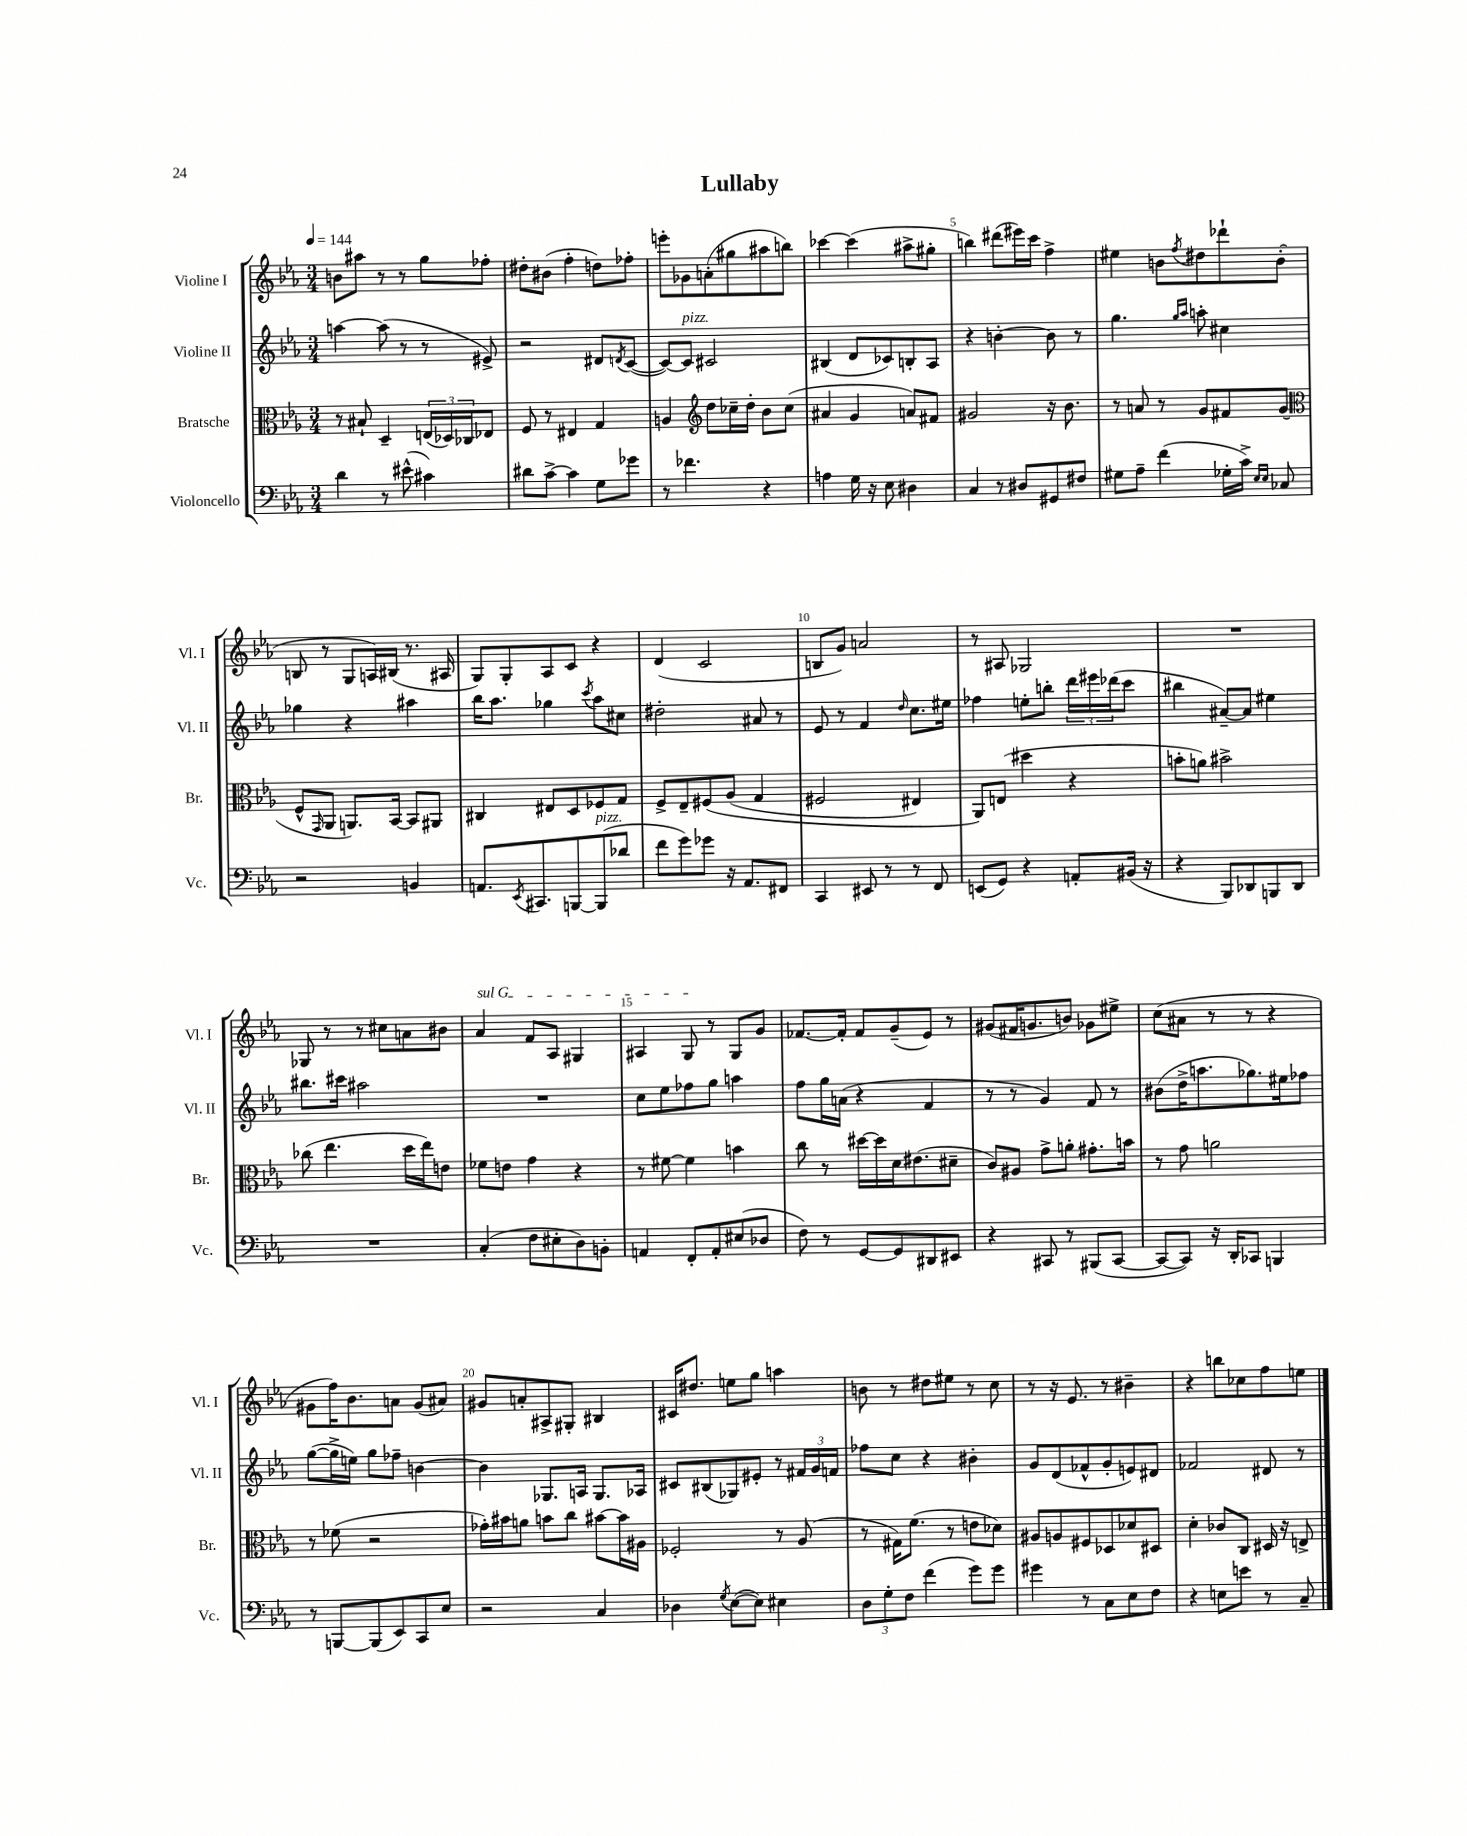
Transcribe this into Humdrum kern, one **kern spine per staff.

**kern	**kern	**kern	**kern
*staff4	*staff3	*staff2	*staff1
*clefF4	*clefC3	*clefG2	*clefG2
*k[b-e-a-]	*k[b-e-a-]	*k[b-e-a-]	*k[b-e-a-]
*M3/4	*M3/4	*M3/4	*M3/4
*MM144	*MM144	*MM144	*MM144
4d	8r	[4aa	8b
.	8B#`	.	8aa#
8r	4D~	(8aa]	8r
(8e#^^	.	8r	8r
4c#)	(24E	8r	8gg
.	24D-)	.	.
.	24C-	.	.
.	8E-	8e#^)	8ff-'
=	=	=	=
8d#	8F	2r	8dd#'
[8c^	8r	.	(8b#
4c]	4E#	.	4ff'
8G	4G	8d#	8dd)
.	.	8qd	.
8g-	.	([8c	8ff-'
=	=	=	=
8r	4A	8c_)	8eee'
4.f-	.	8c]	8g-
*	*clefG2	*	*
.	8dd	2c#	(8a'
.	16cc-~	.	8gg#
.	16dd'	.	.
4r	8b-	.	8aa#
.	(8cc-	.	8bb)
=	=	=	=
4A	4a#	(4B#	[4ccc-
16G	4g	8d	(4ccc-]
16r	.	.	.
8E-	.	8c-)	.
4D#	8a)	8B'	8aa#^
.	8f#	8A-	8gg#'
=	=	=	=
4C	2g#	4r	4bb)
8r	.	[4b'	(8ddd#
8D#	.	.	16eee#)
.	.	.	16ccc
8GG#	16r	8b]	4ff^
.	8.b-	.	.
8F#	.	8r	.
=	=	=	=
8G#	8r	4.gg	4ee#
8A-~	8a	.	.
(4f	8r	.	8b
.	.	16qqgg	.
.	.	16qqaa-	8qff
.	8g	8aa'	8dd#
16G-'	8f#	4cc#	8ddd-`
16c^)	.	.	.
16qqE-	.	.	.
16qqE-	.	.	.
8C-	(8g	.	(8b'
=	=	=	=
*	*clefC3	*	*
2r	8F^^	4gg-	8B
.	16qqGG	.	.
.	8AA-	.	8r
.	8.AA)	4r	8G
.	.	.	16A)
.	[16BB-	.	(16B#
4BB	8BB-]	4aa#	8.r
.	8AA#	.	.
.	.	.	16A#
=	=	=	=
8.AA	4C#	16bb-	8G)
.	.	8.aa-	.
.	.	.	8G'
8qEE-	.	.	.
8.CC#	.	.	.
.	8E#	4gg-	8A-
[8BBB	8D	.	8c
.	.	8qccc	.
(8BBB]	8F-	8aa-	4r
8d-	8G	8cc#	.
=	=	=	=
8f	8F^	2dd#'	(4d
8g)	8E-~	.	.
8g-	&(8F#	.	2c
16r	(8A-	.	.
8.AA-	.	.	.
.	4G	8a#	.
8FF#	.	8r	.
=	=	=	=
4CC	2F#	8e-	8B
.	.	8r	8g)
8EE#	.	4f	2a
8r	.	.	.
.	.	16qqdd	.
8r	4E#)	8.cc	.
8FF	.	.	.
.	.	16ee#	.
=	=	=	=
(8EE	8AA-&)	4ff-	8r
8GG)	(8E	.	8A#
4r	4dd#	8ee'	2G-
.	.	8bb'	.
8AA'	4r	24ddd	.
.	.	24eee#	.
.	.	(24ddd-	.
(16BB#	.	8ccc	.
16r	.	.	.
=	=	=	=
4r	8b'	4bb#	2.r
.	8a)	.	.
8BBB-)	2b#^	[8a#~)	.
8DD-	.	8a#]	.
8BBB	.	4ee#	.
8DD-	.	.	.
=	=	=	=
2.r	(8cc-	8.bb#	8G-
.	4.ee-	.	8r
.	.	16ccc#	.
.	.	2aa#	8r
.	.	.	8cc#
.	16dd	.	8a
.	16ee-)	.	.
.	8e	.	8b#
=	=	=	=
(4C'	8f-	2.r	4a-
.	8e	.	.
8F	4g	.	8f
8E#'	.	.	8A-
8D)	4r	.	4G#
8BB'	.	.	.
=	=	=	=
4AA	8r	8cc	4A#
.	[8f#	8ee-	.
8FF'	4f#]	8ff-	8G
8AA'	.	8gg	8r
(8E#	4b	4aa	8G
8D-	.	.	8g
=	=	=	=
8F)	8cc	8ff	[8.f-
8r	8r	16gg	.
.	.	(16a	16f-']
[8GG	[16dd#	4r	8f-
.	16dd#]	.	.
8GG]	16d	.	(8g~
.	(8.e#	.	.
8DD#	.	4f	8e-)
8EE#	8d#~	.	8r
=	=	=	=
4r	8c)	8r	(8g#
.	8A#	8r	16f#
.	.	.	8.g
8CC#	8g^	4g)	.
8r	8a'	.	8b)
(8BBB#	8.g#'	8f	8g-
[8CC#	.	8r	8ee#^
.	16b	.	.
=	=	=	=
8CC#_	8r	(8b#	(8cc
8CC#])	8g	16dd^	8a#
.	.	8.aa	.
16r	2a	.	8r
16DD'	.	.	.
8CC-	.	8.gg-)	8r
4BBB	.	.	4r
.	.	16ee#	.
.	.	8ff-	.
=	=	=	=
8r	8r	([8gg	8g#
[8BBB	(8f-	16gg^]	16ff)
.	.	16ee)	8.b-
(8BBB]	2r	8gg	.
8EE-)	.	8ff-~	8a
8CC	.	[4b	(8g#
8E-	.	.	8a#)
=	=	=	=
2r	16g-')	4b]	8g#
.	16b#	.	.
.	8a	.	8a'
.	8b	8.G-	8A#^
.	8cc	.	8G#'
.	.	16A	.
4C	[8b#	8.G-	4B#
.	16b#]	.	.
.	16A#	16A-	.
=	=	=	=
4D-	2F-'	8c#	16c#
.	.	.	8.dd#
.	.	(8B#	.
8qG	.	.	.
([8E-	.	8G-)	8ee
8E-])	.	8e#'	8gg
4E#	8r	8r	4aa
.	(8A-	24f#	.
.	.	24g	.
.	.	24f	.
=	=	=	=
12D	8r	8ff-	8b
12G'	.	.	.
.	16G#)	8cc	8r
12F	.	.	.
.	(8.f	.	.
(4f	.	4r	8dd#
.	8r	.	8ee#
8g)	8e	4b#'	8r
8g	8d-)	.	8cc
=	=	=	=
4g#	8A#	8g	8r
.	8A	(8d	16r
.	.	.	8.e-
8r	8F#	8f-^^	.
8C	8D-	8g'	8r
8E-	8d-	8e)	4b#~
8F	8D#	8d#	.
=	=	=	=
4r	4d'	2f-	4r
8E	8c-	.	8bb
8e	8C	.	8cc-
8r	16D#	8d#	8ff
.	16r	.	.
8C~	8E^	8r	8ee
==	==	==	==
*-	*-	*-	*-
